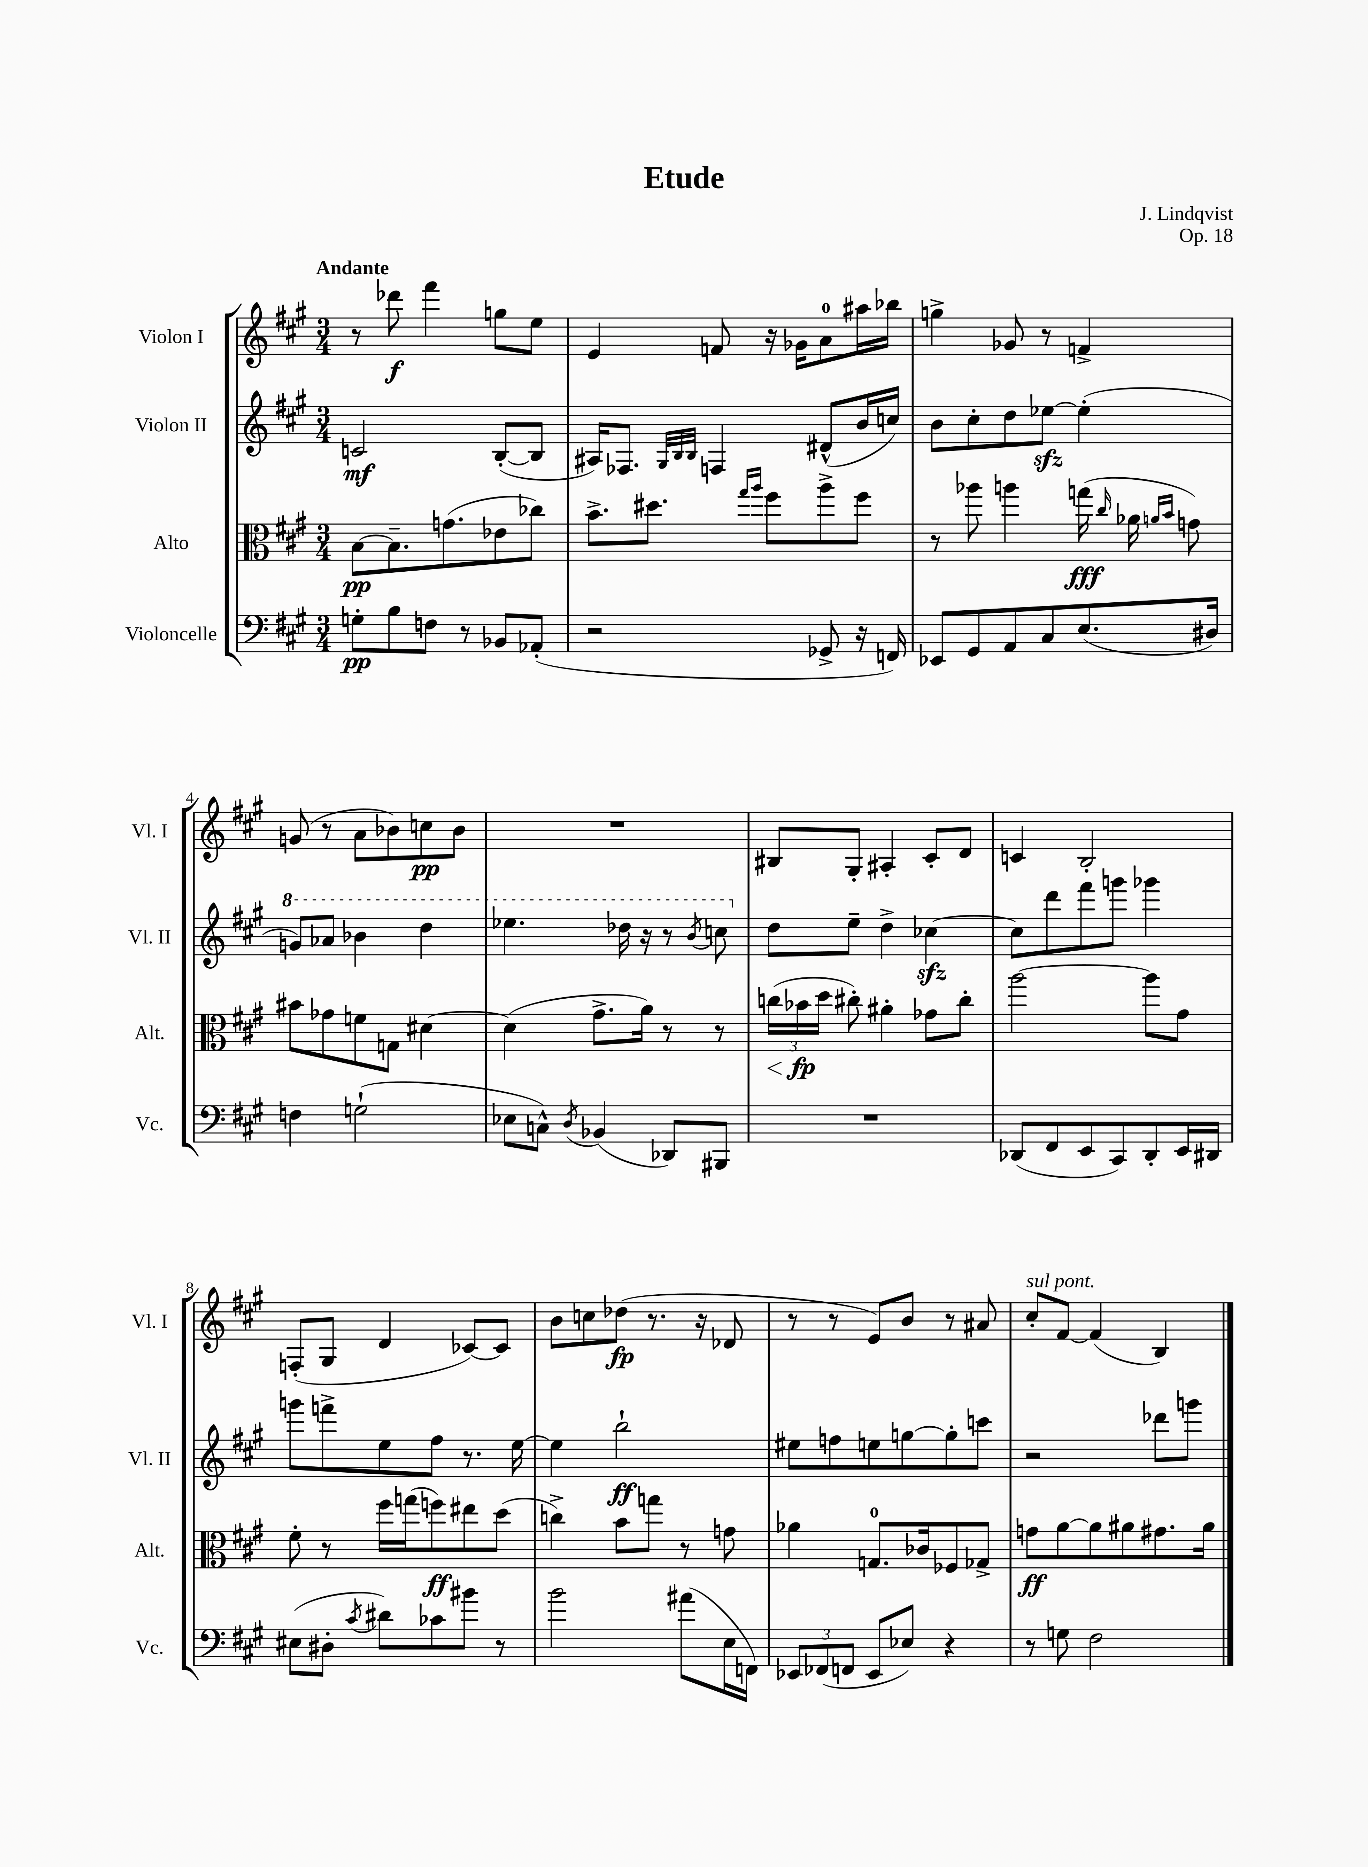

**kern	**kern	**kern	**kern
*staff4	*staff3	*staff2	*staff1
*clefF4	*clefC3	*clefG2	*clefG2
*k[f#c#g#]	*k[f#c#g#]	*k[f#c#g#]	*k[f#c#g#]
*M3/4	*M3/4	*M3/4	*M3/4
8G'\L	[8B\L	2c/	8r
8B\	8.B~\]	.	8ddd-\
8F\J	.	.	4fff#\
.	(8.g\	.	.
8r	.	.	.
8BB-/L	8e-\	([8B'/L	8gg\L
(8AA-'/J	8cc-\J)	8B/]J	8ee\J
=	=	=	=
2r	8.b^\L	16A#/LK)	4e/
.	.	8.F-/J	.
.	8.dd#\J	.	.
.	.	32qqG#/LLL	.
.	.	32qqB/	.
.	.	32qqB/JJJ	.
.	.	4F/	8f/
.	16qqgg#/LL	.	.
.	16qqaa/JJ	.	.
.	8ff#\L	.	16r
.	.	.	16g-\LK
8GG-^/	8aa^\	(8d#^^/L	8a\
16r	8ff#\J	16b/L	16aa#\L
16FF/)	.	16cc/JJ)	16bb-\JJ
=	=	=	=
8EE-/L	8r	8b\L	4gg^\
8GG#/	8aa-\	8cc#'\	.
8AA/	4aa\	8dd\	8g-/
8C#/	.	[8ee-\J	8r
(8.E/	(16gg\	(4ee-'\]	4f^/
.	16qqcc#/	.	.
.	16a-\	.	.
.	16qqa/LL	.	.
.	16qqb/JJ	.	.
.	8g\)	.	.
16D#/Jk)	.	.	.
=	=	=	=
4F\	8b#\L	8gg/L)	(8g/
.	8g-\	8aa-/J	8r
(2G`\	8f\	4bb-\	8a\L
.	8G\J	.	8b-\)
.	[4d#\	4ddd\	8cc\
.	.	.	8b-\J
=	=	=	=
8E-\L	(4d#\]	4.eee-\	2.r
8C^^\J)	.	.	.
8qD/	.	.	.
(4BB-/	8.g#^\L	.	.
.	.	16ddd-\	.
.	16a\Jk)	16r	.
8DD-/L)	8r	8r	.
.	.	8qbb/	.
8BBB#/J	8r	8ccc\	.
=	=	=	=
2.r	(24cc\LL	8dd\L	8B#/L
.	24b-\	.	.
.	24dd\JJ	.	.
.	8cc#'\)	8ee~\J	8G#'/J
.	4a#'\	4dd^\	4A#'/
.	8g-\L	[4cc-\	8c#'/L
.	8cc#'\J	.	8d/J
=	=	=	=
(8DD-/L	[2aa\	8cc-\]L	4c/
8FF#/	.	8ddd\	.
8EE/	.	8fff#\	2B'/
8CC#/)	.	8ggg\J	.
8DD-'/	8aa\]L	4ggg-\	.
16EE/L	8g#\J	.	.
16DD#/JJ	.	.	.
=	=	=	=
(8E#\L	8f#'\	8ggg\L	(8F'/L
8D#'\J	8r	8fff^\	8G#/J
8qc#/	.	.	.
8d#\L)	16ff#\LL	8ee\	4d/
.	(16gg\J	.	.
8c-\	8ff\)	8ff#\J	.
8b#\J	8ee#\	8.r	[8c-/L)
8r	(8dd\J	.	8c-/]J
.	.	[16ee\	.
=	=	=	=
2b\	4cc^\)	4ee\]	8b\L
.	.	.	8cc\
.	8b\L	2bb`\	(8dd-\J
.	8gg\J	.	8.r
(8a#\L	8r	.	.
.	.	.	16r
16E\L	8g\	.	8d-/
16FF\JJ)	.	.	.
=	=	=	=
12EE-/L	4a-\	8ee#\L	8r
(12FF-/	.	.	.
.	.	8ff\	8r
12FF/J	.	.	.
8EE-/L	8.G/L	8ee\	8e/L)
8E-/J)	.	[8gg\	8b/J
.	16c-/k	.	.
4r	8F-/	8gg'\]	8r
.	8G-^/J	8ccc\J	8a#/
=	=	=	=
8r	8g\L	2r	8cc#'/L
8G\	[8a\	.	[8f#/J
2F#\	8a\]	.	(4f#/]
.	8a#\	.	.
.	8.g#\	8ddd-\L	4B/)
.	.	8ggg\J	.
.	16a#\Jk	.	.
==	==	==	==
*-	*-	*-	*-
